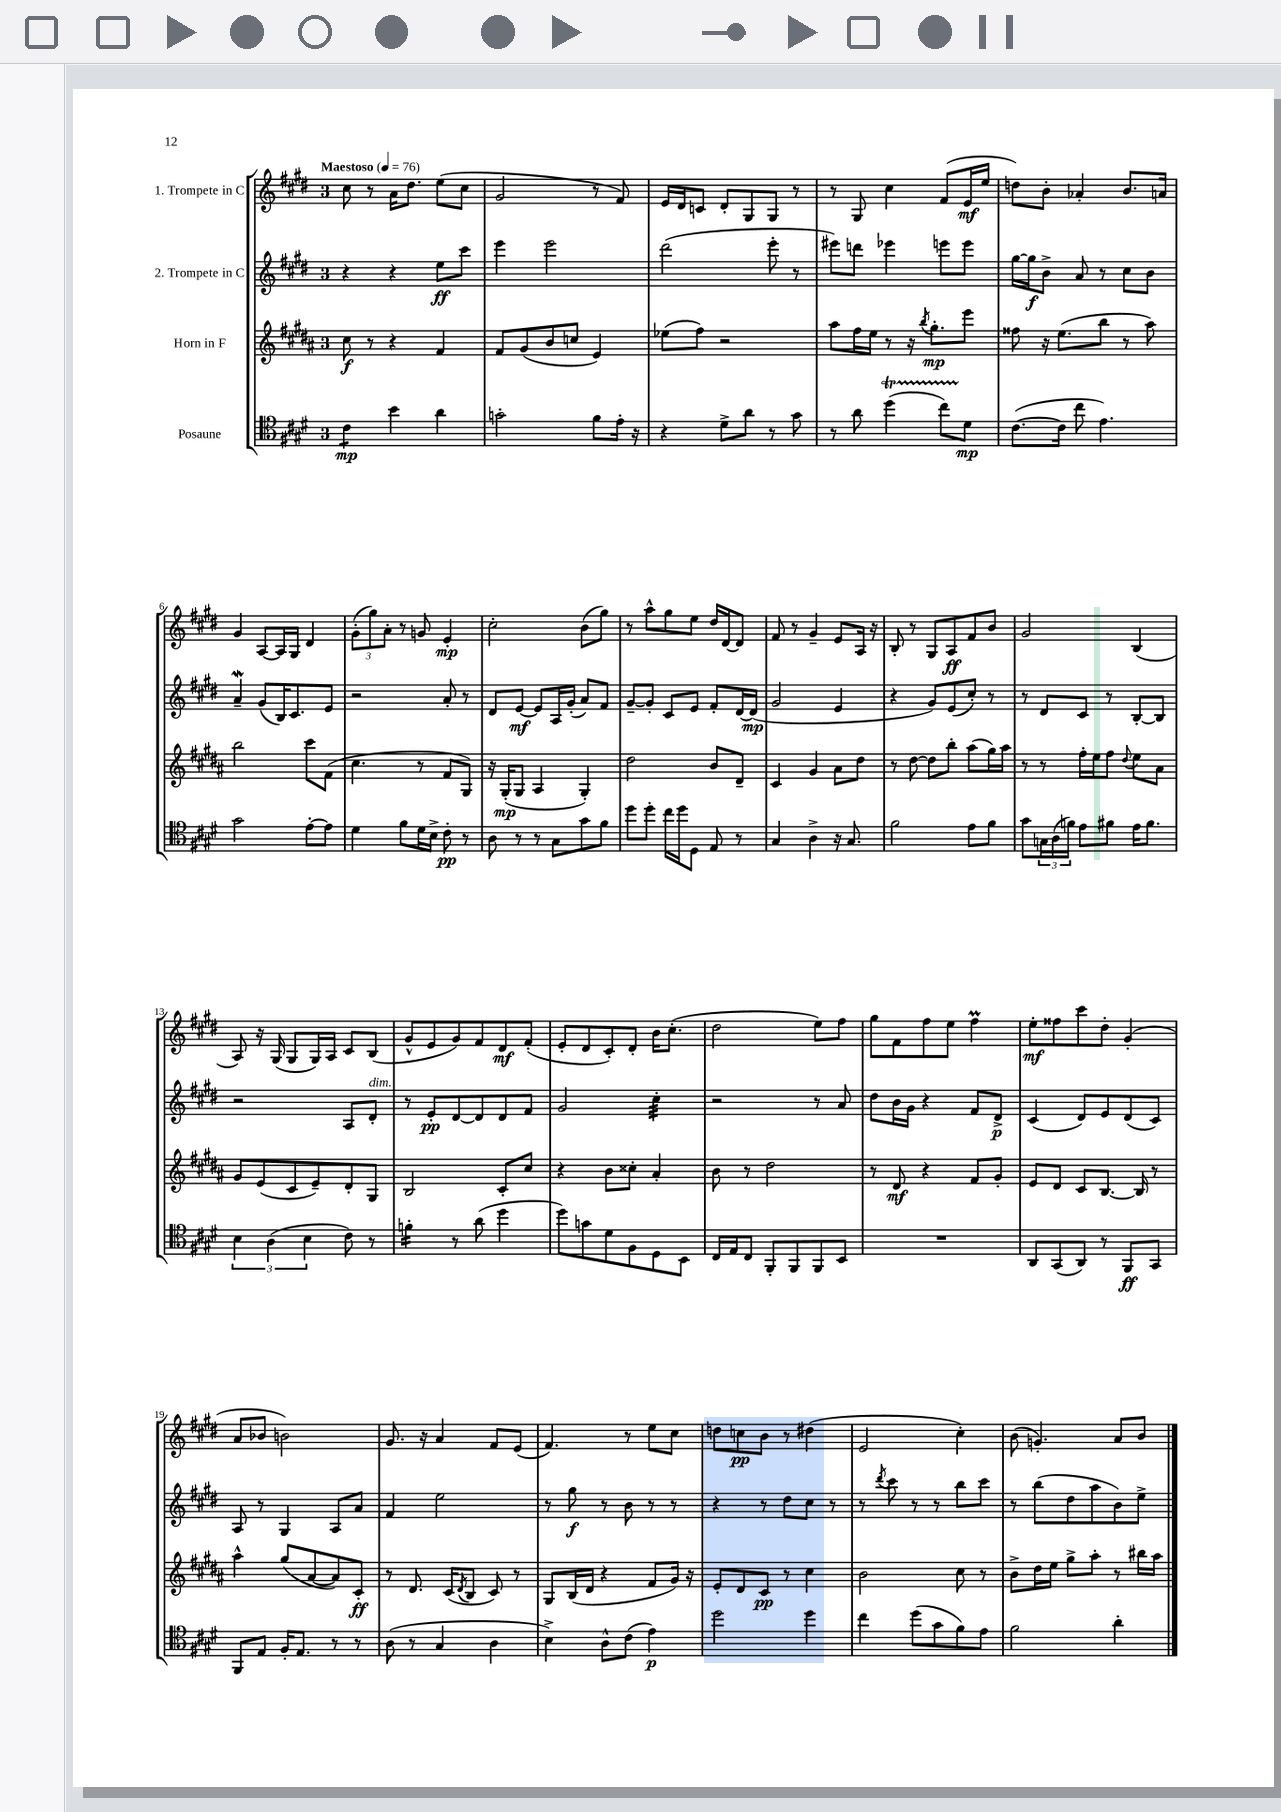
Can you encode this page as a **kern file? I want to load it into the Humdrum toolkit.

**kern	**kern	**kern	**kern
*staff4	*staff3	*staff2	*staff1
*clefC4	*clefG2	*clefG2	*clefG2
*k[f#c#g#d#]	*k[f#c#g#d#a#]	*k[f#c#g#d#]	*k[f#c#g#d#]
*M3/4	*M3/4	*M3/4	*M3/4
*MM76	*MM76	*MM76	*MM76
4c#\	8cc#\	4r	8cc#\
.	8r	.	8r
4b\	4r	4r	16a\LK
.	.	.	8.dd#\J
4a\	4f#/	8ee\L	(8ee\L
.	.	8ccc#\J	8cc#\J
=	=	=	=
2g'\	8f#/L	4eee\	2g#/
.	(8g#/	.	.
.	8b/	2eee\	.
.	8cc/J	.	.
8f#\L	4e/)	.	8r
16e'\Jk	.	.	8f#/)
16r	.	.	.
=	=	=	=
4r	(8ee-\L	(2ddd#\	16e/LL
.	.	.	16d#/J
.	8ff#\J)	.	8c/J
8d#^\L	2r	.	8d#'/L
8a\J	.	.	8G#/
8r	.	8eee'\	8G#/J
8g#\	.	8r	8r
=	=	=	=
8r	8aa#\L	8eee#\L)	8r
8a\	16ff#\L	8ddd\J	8G#/
.	16ee\JJ	.	.
(4dd#\	8r	4eee-\	4cc#\
.	16r	.	.
.	8qbb/	.	.
.	8.gg#'\L	.	.
8cc#\L)	.	8eee\L	(8f#/L
8d#\J	8eee\J	8eee\J	16e/L
.	.	.	16ee/JJ
=	=	=	=
([8.c#\L	8ff##\	[16gg#\LL	8dd\L)
.	.	16gg#\]J	.
.	16r	8b^\J	8b'\J
16c#\]Jk	(8.ee\L	.	.
8cc#\	.	8a/	4a-'/
4.e\)	8bb\J	8r	.
.	8r	8cc#\L	8.b/L
.	8aa#\)	8b\J	.
.	.	.	16a/Jk
=	=	=	=
2g#\	2bb\	4a~/	4g#/
.	.	(8g#/L	[8A/L
.	.	16B/K)	16A/]L
.	.	8.c#/	16G#/JJ
[8e'\L	8ccc#\L	.	4d#/
8e\]J	(8f#\J	8e/J	.
=	=	=	=
4d#\	4.cc#\	2r	(12g#'\L
.	.	.	12gg#\)
.	.	.	12a'\J
8f#\L	.	.	8r
16d#\L	8r	.	8g/
16B^\JJ	.	.	.
8c#'\	8f#/L	8a'/	4e'/
8r	8G#/J)	8r	.
=	=	=	=
8A\	16r	8d#/L	2cc#'\
.	(16G#'/LK	.	.
8r	8G#/J	[8e/J	.
8r	4A#/	8e/]L	.
8G#\L	.	16A/L	.
.	.	(16g#'/JJ	.
8g#\	4G#'/)	8a/L)	(8b\L
8f#\J	.	8f#/J	8gg#\J)
=	=	=	=
8dd#\L	2dd#\	[8g#~/L	8r
8dd#'\J	.	8g#'/]J	8aa^^\L
16cc#\LL	.	8c#/L	8gg#\
16dd#\J	.	.	.
8D#\J	.	8e/J	8ee\J
8E/	8b/L	8f#'/L	16dd#/LL
.	.	.	[16d#/J
8r	8d#~/J	[16d#/L	8d#/]J
.	.	(16d#/]JJ	.
=	=	=	=
4G#/	4c#/	2g#/	8f#/
.	.	.	8r
4A^\	4g#/	.	4g#~/
16r	8a#\L	4e/	8e/L
8.G#/	.	.	.
.	8dd#\J	.	16A/Jk
.	.	.	16r
=	=	=	=
2f#\	8r	4r	8B'/
.	[8dd#\	.	8r
.	8dd#\]L	8g#/L)	8G#/L
.	8bb'\J	(8e/	8A/
8e\L	(8aa#\L	8cc#'/J)	8f#/
8f#\J	16gg#\L)	8r	8b/J
.	16aa#\JJ	.	.
=	=	=	=
8g#\L	8r	8r	2g#/
24G\L	8r	8d#/L	.
(24A\	.	.	.
24f\JJ)	.	.	.
8e\L	16ff#'\LL	8c#/J	.
.	16ee\J	.	.
8f#\J	8ff#\J	8r	.
.	8qqdd#/	.	.
16e\LK	8ee\L	[8B'/L	(4B/
8.f#\J	.	.	.
.	8a#\J	8B/]J	.
=	=	=	=
6B\	8g#/L	2r	8A/)
.	(8e/	.	16r
(6A\	.	.	.
.	.	.	(16G#/
.	8c#/	.	8G#/L
6B\	.	.	.
.	8e~/)	.	16G#/L)
.	.	.	16A/JJ
8c#\)	8d#'/	8A/L	8c#/L
8r	8G#/J	8d#'/J	(8B/J
=	=	=	=
4f'\	2B/	8r	8g#^^/L
.	.	8e'/L	8e/
8r	.	[8d#/	8g#/)
(8a\	.	8d#/]	8f#/
4dd#\	8c#'/L	8d#/	8d#/
.	8cc#/J	8f#/J	(8f#'/J
=	=	=	=
8dd#\L)	4r	2g#/	8e'/L
8g\	.	.	8d#/
8d#\	8b\L	.	8c#'/)
8F#\	8cc##'\J	.	8d#'/J
8D#\	4a#'/	4cc#'\	16b\LK
.	.	.	(8.cc#'\J
8BB\J	.	.	.
=	=	=	=
16C#/LL	8b\	2r	2dd#\
16E/J	.	.	.
8C#/J	8r	.	.
8FF#'/L	2dd#\	.	.
8FF#/	.	.	.
8FF#/	.	8r	8ee\L)
8BB/J	.	8a/	8ff#\J
=	=	=	=
2.r	8r	8dd#\L	8gg#\L
.	8d#/	16b\L	8f#\
.	.	16g#\JJ	.
.	4r	4r	8ff#\
.	.	.	8ee\J
.	8f#/L	8f#/L	4ff#\
.	8g#'/J	8d#^/J	.
=	=	=	=
8AA/L	8e/L	(4c#/	8ee'\L
(8GG#/	8d#/J	.	8ff##\
8AA/J)	8c#/L	8d#/L)	8ccc#\
8r	[8.B/J	8e/	8dd#'\J
8FF#/L	.	(8d#/	(4g#'/
.	16B/]	.	.
8GG#/J	8r	8c#/J)	.
=	=	=	=
8FF#/L	4aa#^^\	8A/	8a/L
8E/J	.	8r	8b-/J
16F#'/LK	(8gg#/L	4G#/	2b\)
8.E/J	.	.	.
.	[8a#/	.	.
8r	8a#/])	8A/L	.
8r	8c#'/J	8a/J	.
=	=	=	=
(8A\	8r	4f#/	8.g#/
8r	8.d#/	.	.
.	.	.	16r
4G#/	.	2ee\	4a/
.	(16c#/LK	.	.
.	8qd#/	.	.
.	8B/J	.	.
4A\	8c#/)	.	8f#/L
.	8r	.	(8e/J
=	=	=	=
4B^\)	8G#/L	8r	4.f#/)
.	(16B/L	8gg#\	.
.	16d#/JJ	.	.
8A^^\L	4r	8r	.
(8c#\J	.	8b\	8r
4e\)	8f#/L	8r	8ee\L
.	16g#/Jk)	8r	8cc#\J
.	16r	.	.
=	=	=	=
2dd#\	8e'/L	4r	8dd\L
.	8d#/	.	8cc\
.	8c#/J	8r	8b\J
.	8r	8dd#\L	8r
4dd#\	4cc#\	8cc#\J	(4dd#\
.	.	8r	.
=	=	=	=
4cc#\	2b\	8r	2e/
.	.	8qddd#/	.
.	.	8ccc#\	.
(8dd#\L	.	8r	.
8g#\	.	8r	.
8f#\)	8cc#\	8bb\L	4cc#'\)
8e\J	8r	8ccc#\J	.
=	=	=	=
2f#\	8b^\L	8r	(8b\
.	16dd#\L	(8bb\L	4.g'/)
.	16ee\JJ	.	.
.	8gg#^\L	8dd#\	.
.	8aa#'\J	8aa\	.
4a'\	8r	8b\)	8a/L
.	16bb#\LL	8ee^\J	8b/J
.	16aa#\JJ	.	.
==	==	==	==
*-	*-	*-	*-
